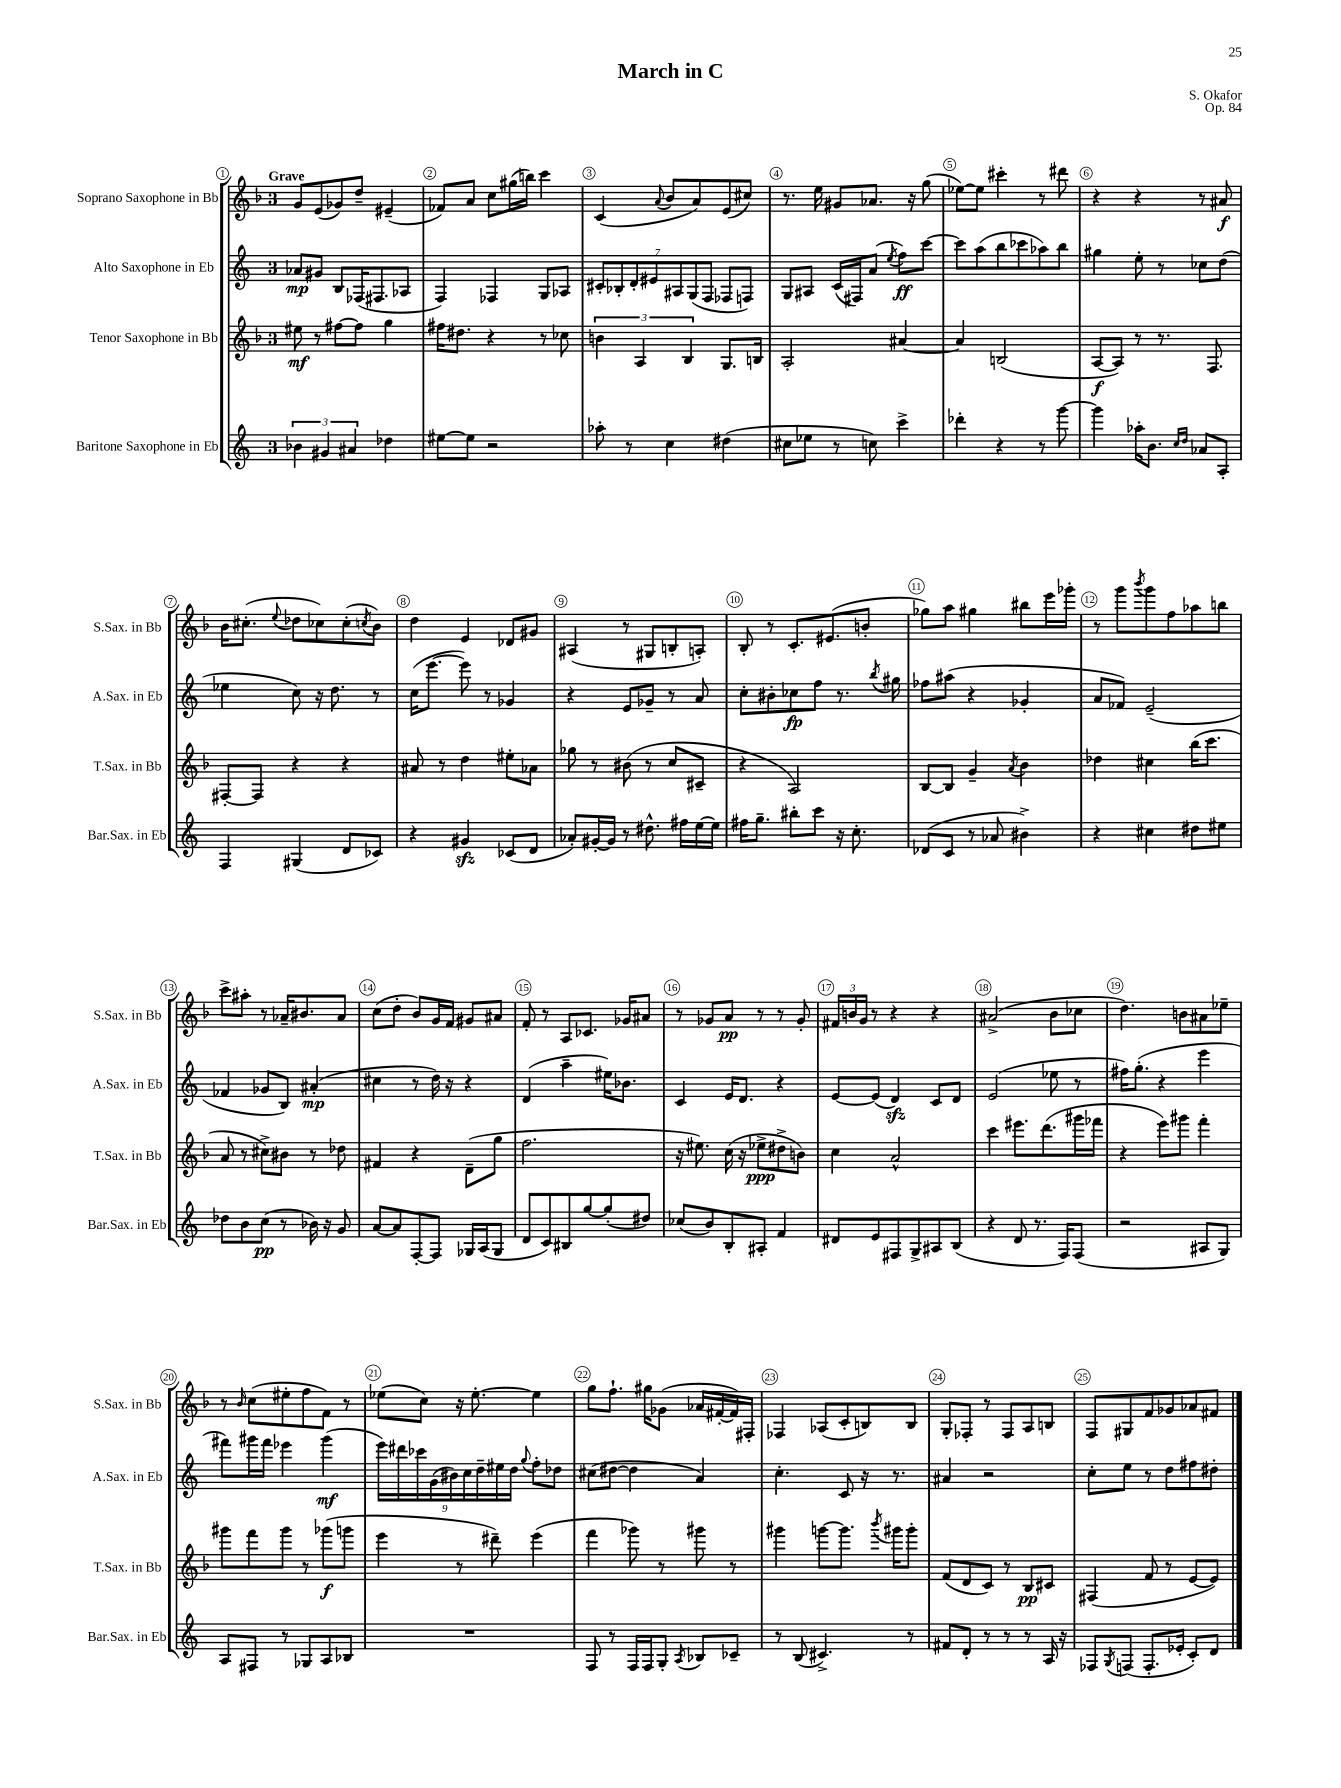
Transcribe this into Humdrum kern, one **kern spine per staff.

**kern	**dynam	**kern	**dynam	**kern	**dynam	**kern	**dynam
*part4	*part4	*part3	*part3	*part2	*part2	*part1	*part1
*staff4	*staff4	*staff3	*staff3	*staff2	*staff2	*staff1	*staff1
*I"Baritone Saxophone in Eb	*	*I"Tenor Saxophone in Bb	*	*I"Alto Saxophone in Eb	*	*I"Soprano Saxophone in Bb	*
*I'Bar.Sax. in Eb	*	*I'T.Sax. in Bb	*	*I'A.Sax. in Eb	*	*I'S.Sax. in Bb	*
*clefG2	*	*clefG2	*	*clefG2	*	*clefG2	*
*k[]	*	*k[b-]	*	*k[]	*	*k[b-]	*
*M3/4	*	*M3/4	*	*M3/4	*	*M3/4	*
=1	=1	=1	=1	=1	=1	=1	=1
!	!	!	!	!	!	!LO:TX:a:B:t=Grave	!
6b-X\	.	8ee#X\	mf	8a-X/L	mp	8g/L	.
.	.	8r	.	8g#X/J	.	(8e/	.
6g#X/	.	.	.	.	.	.	.
.	.	[8ff#X\L	.	8B/L	.	8g-X/)	.
6a#X/	.	.	.	.	.	.	.
.	.	8ff#\J]	.	(16F-X/K	.	8dd~/J	.
.	.	.	.	8.F#X/	.	.	.
4dd-X\	.	4gg\	.	.	.	(4e#X~/	.
.	.	.	.	8A-X/J	.	.	.
=2	=2	=2	=2	=2	=2	=2	=2
[8ee#X\L	.	16ff#X\KL	.	4F/)	.	8f-X/L)	.
.	.	8.dd#X\J	.	.	.	.	.
8ee#\J]	.	.	.	.	.	8a/J	.
2r	.	4r	.	4F-X/	.	8cc\L	.
.	.	.	.	.	.	(16gg#X\L	.
.	.	.	.	.	.	16bbn\JJ)	.
.	.	8r	.	8G/L	.	4ccc\	.
.	.	8cc-X\	.	8A-X/J	.	.	.
=3	=3	=3	=3	=3	=3	=3	=3
8aa-X'\	.	6bn\	.	14c#X'/L	.	(4c/	.
.	.	.	.	14B-X'/	.	.	.
8r	.	.	.	.	.	.	.
.	.	.	.	14d'/	.	.	.
.	.	6A/	.	.	.	.	.
.	.	.	.	14e#X/	.	.	.
.	.	.	.	.	.	8qqa/	.
4cc\	.	.	.	.	.	8b-/L	.
.	.	.	.	14A#X/	.	.	.
.	.	6B-/	.	.	.	.	.
.	.	.	.	(14G/	.	.	.
.	.	.	.	.	.	8a/)	.
.	.	.	.	14F/J	.	.	.
(4dd#X\	.	8.G/L	.	8F-X/L	.	(8e/	.
.	.	.	.	8Fn/J)	.	8cc#X/J)	.
.	.	16Bn/Jk	.	.	.	.	.
=4	=4	=4	=4	=4	=4	=4	=4
8cc#X\L	.	2A'/	.	8G/L	.	8.r	.
8ee-X\J	.	.	.	8A#X/J	.	.	.
.	.	.	.	.	.	16ee\	.
8r	.	.	.	(16c/LL	.	8g#X/L	.
.	.	.	.	16F#X/J)	.	.	.
8ccn\)	.	.	.	(8a/J	.	8.a-X/J	.
.	.	.	.	8qee/	.	.	.
4ccc^\	.	[4a#X/	.	8ff\L)	ff	.	.
.	.	.	.	.	.	16r	.
.	.	.	.	[8ccc\J	.	(8gg\	.
=5	=5	=5	=5	=5	=5	=5	=5
4ddd-X'\	.	4a#/]	.	8ccc\L]	.	[8ee-X\L)	.
.	.	.	.	(8aa\	.	8ee-\J]	.
4r	.	(2Bn/	.	8bb\	.	4ccc#X'\	.
.	.	.	.	8ccc-X\	.	.	.
8r	.	.	.	8aa-X\)	.	8r	.
[8ggg\	.	.	.	8bb\J	.	8ddd#X\	.
=6	=6	=6	=6	=6	=6	=6	=6
4ggg\]	.	[8A/L	f	4gg#X\	.	4r	.
.	.	8A/J])	.	.	.	.	.
16aa-X'\KL	.	8r	.	8ee'\	.	4r	.
8.b\J	.	.	.	.	.	.	.
.	.	8.r	.	8r	.	.	.
16qqcc/LL	.	.	.	.	.	.	.
16qqdd/JJ	.	.	.	.	.	.	.
8a-X/L	.	.	.	8cc-X\L	.	8r	.
.	.	8.F/	.	.	.	.	.
8A'/J	.	.	.	(8dd\J	.	8a#X/	f
!!LO:LB:g=z
=7	=7	=7	=7	=7	=7	=7	=7
4F/	.	[8F#X'/L	.	4ee-X\	.	16b-\KL	.
.	.	.	.	.	.	(8.cc#X'\J	.
.	.	8F#/J]	.	.	.	.	.
.	.	.	.	.	.	8qqee/	.
(4G#X/	.	4r	.	8cc\)	.	8dd-X\L	.
.	.	.	.	16r	.	8cc-X\)	.
.	.	.	.	8.dd\	.	.	.
8d/L	.	4r	.	.	.	(8cc-'\	.
.	.	.	.	.	.	8qccn/	.
8c-X/J)	.	.	.	8r	.	8b-\J)	.
=8	=8	=8	=8	=8	=8	=8	=8
4r	.	8a#X/	.	(16cc\KL	.	4dd\	.
.	.	.	.	[8.eee\J	.	.	.
.	.	8r	.	.	.	.	.
4g#Xzz/	.	4dd\	.	8eee\])	.	4e/	.
.	.	.	.	8r	.	.	.
(8c-X/L	.	8ee#X'\L	.	4g-X/	.	8d-X/L	.
8d/J	.	8a-X\J	.	.	.	8g#X/J	.
=9	=9	=9	=9	=9	=9	=9	=9
8a-X'/L)	.	8gg-X\	.	4r	.	(4A#X/	.
[16g#X'/L	.	8r	.	.	.	.	.
16g#/JJ]	.	.	.	.	.	.	.
8r	.	(8b#X\	.	8e/L	.	8r	.
8.dd#X^^\	.	8r	.	8g-X~/J	.	8G#X/L	.
.	.	8cc/L	.	8r	.	8Bn'/	.
16ff#X\LL	.	.	.	.	.	.	.
[16ee\	.	8c#X~/J	.	8a/	.	8An'/J)	.
16ee\JJ]	.	.	.	.	.	.	.
=10	=10	=10	=10	=10	=10	=10	=10
16ff#X\KL	.	4r	.	8cc'\L	.	8B-'/	.
8.gg~\J	.	.	.	.	.	.	.
.	.	.	.	8b#X'\	.	8r	.
8bb#X'\L	.	2A/)	.	8cc-X\	fp	8.c'/L	.
8ccc\J	.	.	.	8ff\J	.	.	.
.	.	.	.	.	.	(8.e#X/	.
16r	.	.	.	8.r	.	.	.
8.cc'\	.	.	.	.	.	.	.
.	.	.	.	.	.	8bn'/J	.
.	.	.	.	8qbb/	.	.	.
.	.	.	.	16gg#X\	.	.	.
=11	=11	=11	=11	=11	=11	=11	=11
(8d-X/L	.	[8B-/L	.	8ff-X\L	.	8gg-X\L)	.
8c/J	.	8B-/J]	.	(8aa#X\J	.	8aa\J	.
8r	.	4g~/	.	4r	.	4gg#X\	.
8a-X/	.	.	.	.	.	.	.
.	.	8qa/	.	.	.	.	.
4b#X^\)	.	4b-\	.	4g-X'/	.	8bb#X\L	.
.	.	.	.	.	.	16eee\L	.
.	.	.	.	.	.	16ggg-X'\JJ	.
=12	=12	=12	=12	=12	=12	=12	=12
4r	.	4dd-X\	.	8a/L	.	8r	.
.	.	.	.	8f-X/J)	.	8ggg\L	.
.	.	.	.	.	.	8qbbb-/	.
4cc#X\	.	4cc#X\	.	(2e~/	.	8ggg\	.
.	.	.	.	.	.	8ff\	.
8dd#X\L	.	(16bb-\KL	.	.	.	8aa-X\	.
.	.	8.ccc\J	.	.	.	.	.
8ee#X\J	.	.	.	.	.	8bbn\J	.
!!LO:LB:g=z
=13	=13	=13	=13	=13	=13	=13	=13
8dd-X\L	.	8a/	.	4f-X/	.	8ccc^\L	.
8b\	.	8r	.	.	.	8aa#X'\J	.
(8cc\J	pp	8cc#X^\L)	.	8g-X/L	.	8r	.
8r	.	8b#X\J	.	8B/J)	.	16a-X~/KL	.
.	.	.	.	.	.	8.b#X/	.
16b-X\)	.	8r	.	(4a#X'/	mp	.	.
16r	.	.	.	.	.	.	.
8g/	.	8dd-X\	.	.	.	8a-/J	.
=14	=14	=14	=14	=14	=14	=14	=14
[8a/L	.	4f#X/	.	4cc#X\	.	(8cc\L	.
8a/]	.	.	.	.	.	8dd'\J	.
[8F'/	.	4r	.	8r	.	8b-/L)	.
8F/J]	.	.	.	16dd\)	.	16g/L	.
.	.	.	.	16r	.	16f/JJ	.
16G-X/LL	.	(8d~\L	.	4r	.	8g#X/L	.
(16A/J	.	.	.	.	.	.	.
8G-/J	.	8gg\J	.	.	.	8a#X/J	.
=15	=15	=15	=15	=15	=15	=15	=15
8d/L	.	2.ff\	.	(4d/	.	8f'/	.
8c/)	.	.	.	.	.	8r	.
8B#X/	.	.	.	4aa~\	.	8A/L	.
[8gg/	.	.	.	.	.	8.c-X/J	.
(8gg'/]	.	.	.	16ee#X\KL)	.	.	.
.	.	.	.	8.b-X\J	.	16g-X/KL	.
8dd#X/J)	.	.	.	.	.	8a#X/J	.
=16	=16	=16	=16	=16	=16	=16	=16
(8cc-X/L	.	16r	.	4c/	.	8r	.
.	.	8.ee#X\)	.	.	.	.	.
8b/)	.	.	.	.	.	8g-X/L	.
8B'/	.	(16cc\	.	16e/KL	.	8a/J	pp
.	.	16r	.	8.d/J	.	.	.
8A#X'/J	.	8ee-X^\L	ppp	.	.	8r	.
4f/	.	8dd#X^\	.	4r	.	8r	.
.	.	8bn\J)	.	.	.	8g-'/	.
=17	=17	=17	=17	=17	=17	=17	=17
8d#X/L	.	4cc\	.	[8e/L	.	24f#X/LL	.
.	.	.	.	.	.	24bn/	.
.	.	.	.	.	.	24g/JJ	.
8e/	.	.	.	(8e/J]	.	8r	.
8F#X/	.	2a^^/	.	4dzz/)	.	4r	.
8G^/	.	.	.	.	.	.	.
8A#X/	.	.	.	8c/L	.	4r	.
(8B/J	.	.	.	8d/J	.	.	.
=18	=18	=18	=18	=18	=18	=18	=18
4r	.	4ccc\	.	(2e/	.	(2a#X^/	.
8d/	.	8.eee#X\L	.	.	.	.	.
8.r	.	.	.	.	.	.	.
.	.	(8.ddd\	.	.	.	.	.
.	.	.	.	8ee-X\	.	8b-\L	.
16F/KL)	.	.	.	.	.	.	.
(8F/J	.	16ggg#X\L	.	8r	.	8cc-X\J	.
.	.	16fff-X\JJ	.	.	.	.	.
=19	=19	=19	=19	=19	=19	=19	=19
2r	.	4r	.	16ff#X\KL)	.	4.dd\)	.
.	.	.	.	(8.gg'\J	.	.	.
.	.	8eee\L)	.	4r	.	.	.
.	.	8ggg#X\J	.	.	.	8bn\L	.
8A#X/L	.	4fff'\	.	4eee\	.	8a#X\	.
8G/J)	.	.	.	.	.	8ee-X~\J	.
!!LO:LB:g=z
=20	=20	=20	=20	=20	=20	=20	=20
8A/L	.	8ggg#X\L	.	8fff#X\L)	.	8r	.
.	.	.	.	.	.	16qqb-/	.
8F#X/J	.	8fff\	.	16ggg#X\L	.	(8cc\L	.
.	.	.	.	16fff#\JJ	.	.	.
8r	.	8ggg#\J	.	4eee-X\	.	8ee#X'\	.
8G-X/L	.	8r	.	.	.	8ff\	.
8A/	.	(8ggg-X\L	f	(4ggg#\	mf	8f\J)	.
8B-X/J	.	8gggn\J	.	.	.	8r	.
=21	=21	=21	=21	=21	=21	=21	=21
2.r	.	4eee\	.	18eee\LL)	.	(8ee-X\L	.
.	.	.	.	18ddd#X\	.	.	.
.	.	.	.	18ccc-X\	.	.	.
.	.	.	.	.	.	8cc\J)	.
.	.	.	.	(18g\	.	.	.
.	.	.	.	18b#X\)	.	.	.
.	.	8r	.	.	.	16r	.
.	.	.	.	18cc\	.	.	.
.	.	.	.	.	.	[8.ee-'\	.
.	.	.	.	18dd~\	.	.	.
.	.	8ddd#X~\)	.	.	.	.	.
.	.	.	.	18ee#X\	.	.	.
.	.	.	.	18dd\JJ	.	.	.
.	.	.	.	8qqgg/	.	.	.
.	.	(4eee\	.	8ff'\L	.	4ee-\]	.
.	.	.	.	8dd-X\J	.	.	.
=22	=22	=22	=22	=22	=22	=22	=22
8F/	.	4fff\	.	(8cc#X\L	.	8gg\L	.
8r	.	.	.	[8dd#X\J	.	8.ff`\J	.
16F/LL	.	8ggg-X\)	.	4dd#\]	.	.	.
16F/J	.	.	.	.	.	16gg#X\KL	.
8G'/J	.	8r	.	.	.	(8g-X\J	.
8qA/	.	.	.	.	.	.	.
8B-X/L	.	8ggg#X\	.	4a/)	.	16a-X/LL	.
.	.	.	.	.	.	[16f#X'/	.
8c-X~/J	.	8r	.	.	.	16f#/])	.
.	.	.	.	.	.	16F#X'/JJ	.
=23	=23	=23	=23	=23	=23	=23	=23
8r	.	4ggg#X\	.	4.cc'\	.	4F-X/	.
(8B/	.	.	.	.	.	.	.
4.c#X^/)	.	[8gggn\L	.	.	.	(8A-X/L	.
.	.	8.ggg\J]	.	8c/	.	8c'/	.
.	.	.	.	16r	.	8Bn/)	.
.	.	8qbbb-/	.	.	.	.	.
.	.	16ggg#X\KL	.	8.r	.	.	.
8r	.	8ggg#'\J	.	.	.	8B/J	.
=24	=24	=24	=24	=24	=24	=24	=24
8f#X/L	.	(8f/L	.	4a#X/	.	8G'/L	.
8d'/J	.	8d/	.	.	.	8F-X'/J	.
8r	.	8c/J)	.	2r	.	8r	.
8r	.	8r	.	.	.	8F-/L	.
8r	.	8B-/L	pp	.	.	8A/	.
16A/	.	8c#X/J	.	.	.	8Bn/J	.
16r	.	.	.	.	.	.	.
=25	=25	=25	=25	=25	=25	=25	=25
8F-X/L	.	(4F#X/	.	8cc'\L	.	8F/L	.
8qG/	.	.	.	.	.	.	.
(8Fn/J	.	.	.	8ee\J	.	8G#X/	.
8.F'/L	.	8f/	.	8r	.	8f/	.
.	.	8r	.	8dd\L	.	8g-X/	.
16e-X'/Jk	.	.	.	.	.	.	.
8c'/L)	.	[8e/L	.	8ff#X\	.	8a-X/	.
8d/J	.	8e/J])	.	8dd#X'\J	.	8f#X/J	.
==	==	==	==	==	==	==	==
*-	*-	*-	*-	*-	*-	*-	*-
